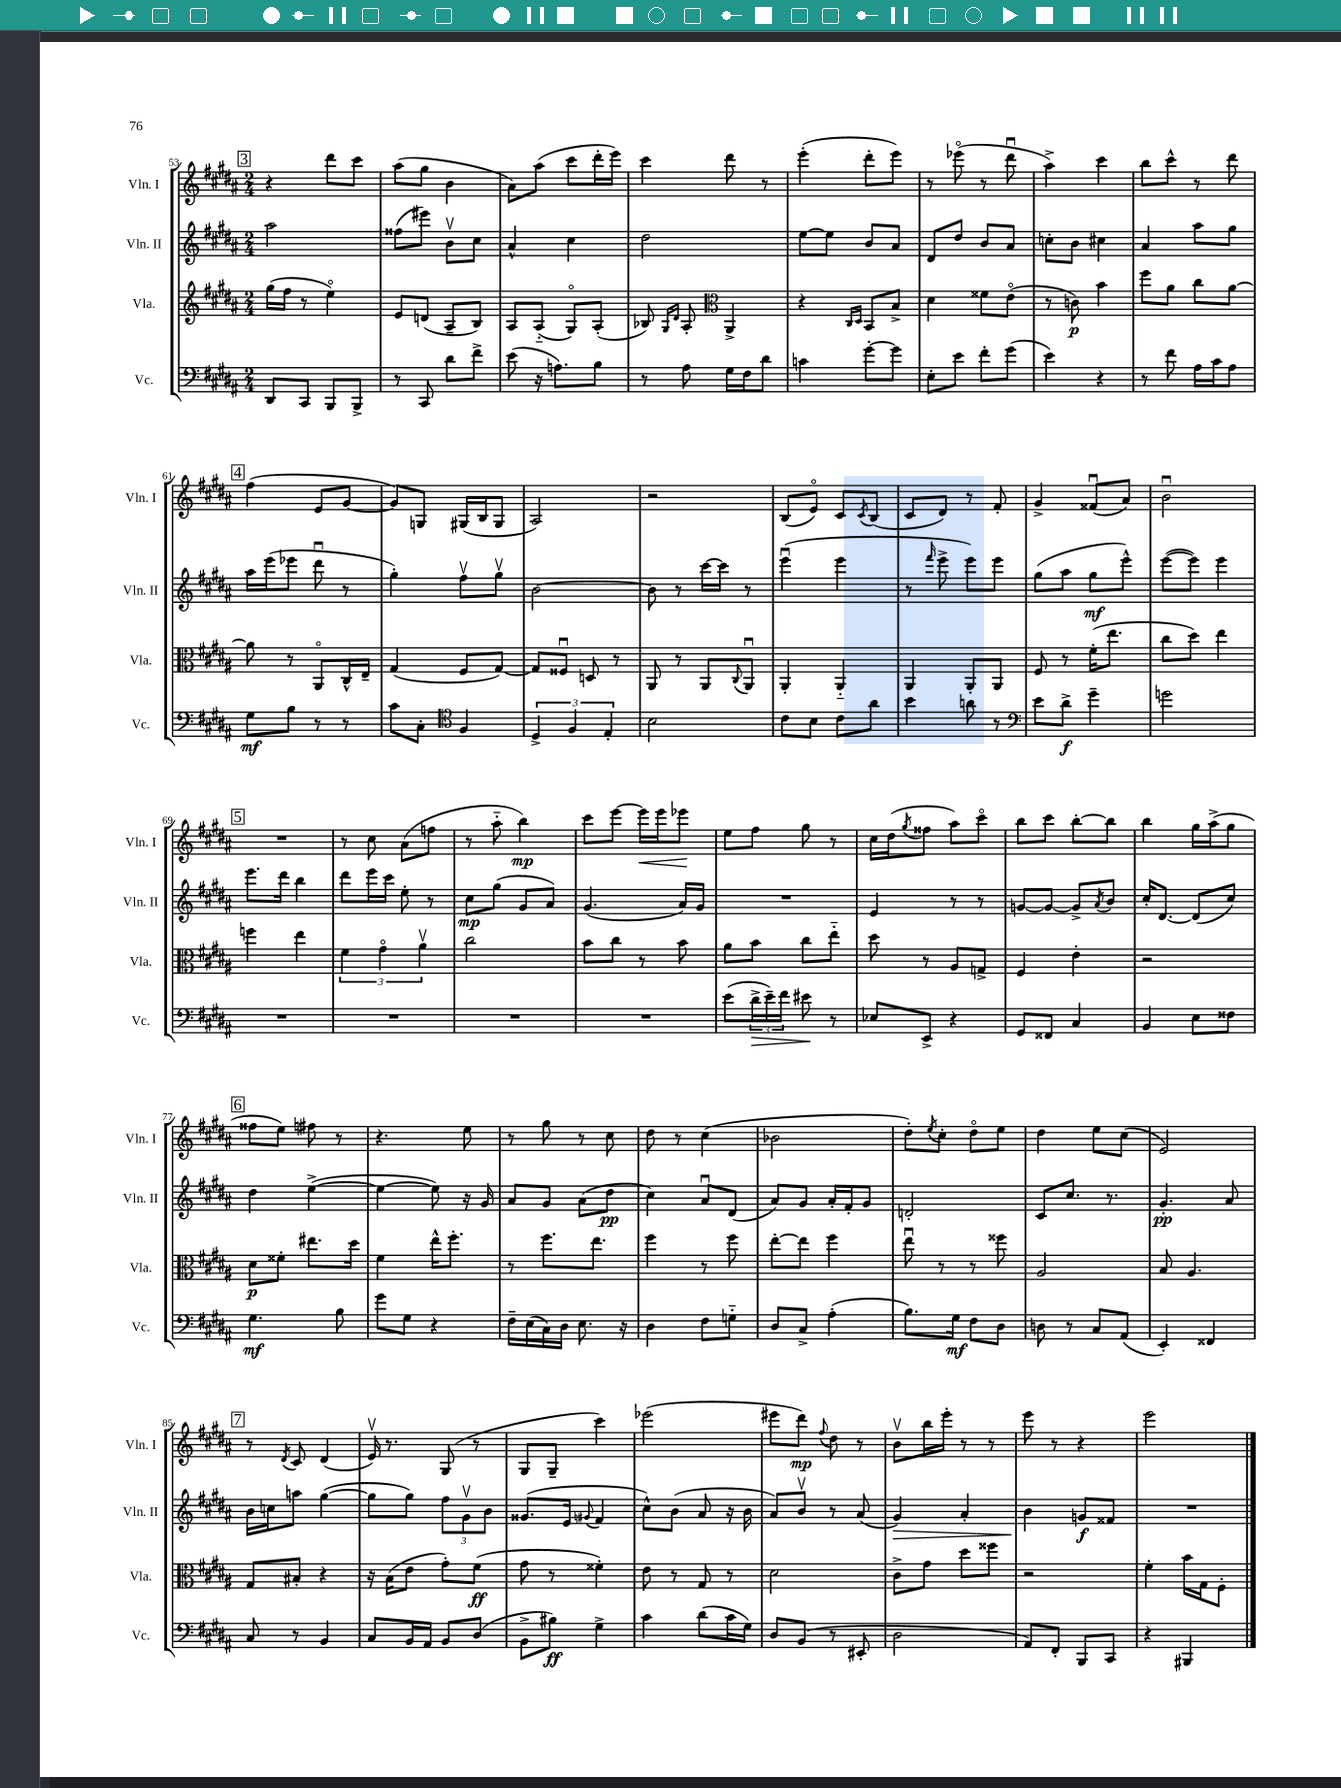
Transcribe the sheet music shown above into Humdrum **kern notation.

**kern	**dynam	**kern	**dynam	**kern	**dynam	**kern	**dynam
*part4	*part4	*part3	*part3	*part2	*part2	*part1	*part1
*staff4	*staff4	*staff3	*staff3	*staff2	*staff2	*staff1	*staff1
*I"Vc.	*	*I"Vla.	*	*I"Vln. II	*	*I"Vln. I	*
*I'Vc.	*	*I'Vla.	*	*I'Vln. II	*	*I'Vln. I	*
*clefF4	*	*clefG2	*	*clefG2	*	*clefG2	*
*k[f#c#g#d#a#]	*	*k[f#c#g#d#a#]	*	*k[f#c#g#d#a#]	*	*k[f#c#g#d#a#]	*
*M2/4	*	*M2/4	*	*M2/4	*	*M2/4	*
!!LO:REH:place=s1:t=3
=53	=53	=53	=53	=53	=53	=53	=53
8DD#/L	.	(16gg#\LL	.	2aa#\	.	4r	.
.	.	16ff#\JJ	.	.	.	.	.
8CC#/J	.	8r	.	.	.	.	.
8BBB/L	.	4ee\)	.	.	.	8ddd#\L	.
8BBB^/J	.	.	.	.	.	8ccc#\J	.
=54	=54	=54	=54	=54	=54	=54	=54
8r	.	8e/L	.	(8ff##X\L	.	(8aa#\L	.
8CC#/	.	(8dn/J	.	8eee#X\J)	.	8gg#\J	.
8d#\L	.	8A#~/L	.	8bv\L	.	4b\	.
8f#^\J	.	8B/J)	.	8cc#\J	.	.	.
=55	=55	=55	=55	=55	=55	=55	=55
(8e\	.	8A#/L	.	4a#^^/	.	8a#\L)	.
16r	.	(8A#/J	.	.	.	(8aa#\J	.
8.An\L)	.	.	.	.	.	.	.
.	.	8G#/L)	.	4cc#\	.	8ccc#\L	.
8B\J	.	(8A#'/J	.	.	.	16ddd#'\L	.
.	.	.	.	.	.	16eee\JJ)	.
=56	=56	=56	=56	=56	=56	=56	=56
8r	.	8B-X/)	.	2dd#\	.	4ccc#\	.
.	.	16qqG#/LL	.	.	.	.	.
.	.	16qqd#/JJ	.	.	.	.	.
8A#\	.	8A#'/	.	.	.	.	.
*	*	*clefC3	*	*	*	*	*
16G#\LL	.	4AA#^/	.	.	.	8ddd#\	.
16F#\J	.	.	.	.	.	.	.
8d#\J	.	.	.	.	.	8r	.
=57	=57	=57	=57	=57	=57	=57	=57
4cn\	.	4r	.	[8ee\L	.	(4eee'\	.
.	.	.	.	8ee\J]	.	.	.
.	.	16qqC#/LL	.	.	.	.	.
.	.	16qqD#/JJ	.	.	.	.	.
[8g#'\L	.	8BB/L	.	8b/L	.	8ddd#'\L	.
8g#\J]	.	8B^/J	.	8a#/J	.	8eee\J)	.
=58	=58	=58	=58	=58	=58	=58	=58
8E'\L	.	4d#\	.	8d#/L	.	8r	.
8e\J	.	.	.	8dd#/J	.	(8eee-X\	.
8f#'\L	.	8f##X\L	.	8b/L	.	8r	.
(8g#\J	.	(8e\J	.	8a#/J	.	8ddd#u\	.
=59	=59	=59	=59	=59	=59	=59	=59
4e\)	.	8r	.	8ccn'\L	.	4aa#^\)	.
.	.	8cn\)	p	8b\J	.	.	.
4r	.	4b\	.	4cc#X\	.	4ccc#\	.
=60	=60	=60	=60	=60	=60	=60	=60
8r	.	8ff#\L	.	4a#/	.	8bb\L	.
8f#\	.	8a#\J	.	.	.	8ccc#^^\J	.
16A#\LL	.	8cc#\L	.	8aa#\L	.	8r	.
16c#\J	.	.	.	.	.	.	.
8A#\J	.	[8a#\J	.	8gg#\J	.	8ddd#\	.
!!LO:LB:g=z
!!LO:REH:place=s1:t=4
=61	=61	=61	=61	=61	=61	=61	=61
8G#\L	mf	8a#\]	.	16aa#\LL	.	(4ff#\	.
.	.	.	.	(16eee\J	.	.	.
8B\J	.	8r	.	8eee-X\J	.	.	.
8r	.	8AA#/L	.	8ddd#u\	.	8e/L	.
8r	.	16C#^^/L	.	8r	.	[8g#/J	.
.	.	16E~/JJ	.	.	.	.	.
=62	=62	=62	=62	=62	=62	=62	=62
8c#\L	.	(4G#/	.	4gg#'\)	.	8g#/L])	.
8C#'\J	.	.	.	.	.	8Gn/J	.
*clefC4	*	*	*	*	*	*	*
4F#/	.	8F#/L	.	8ff#v\L	.	(16G#X/LL	.
.	.	.	.	.	.	16B/J	.
.	.	[8G#/J)	.	8gg#v\J	.	8G#/J	.
=63	=63	=63	=63	=63	=63	=63	=63
6D#^/	.	8G#/L]	.	[2b\	.	2A#/)	.
.	.	8F##Xu/J	.	.	.	.	.
6F#/	.	.	.	.	.	.	.
.	.	8Dn/	.	.	.	.	.
6E'/	.	.	.	.	.	.	.
.	.	8r	.	.	.	.	.
=64	=64	=64	=64	=64	=64	=64	=64
2B\	.	8AA#/	.	8b\]	.	2r	.
.	.	8r	.	8r	.	.	.
.	.	8AA#/L	.	[16ccc#\LL	.	.	.
.	.	.	.	16ccc#\JJ]	.	.	.
.	.	8qqC#/	.	.	.	.	.
.	.	8AA#u/J	.	8r	.	.	.
=65	=65	=65	=65	=65	=65	=65	=65
8c#\L	.	4AA#'/	.	(4eeeu\	.	(8B/L	.
8B\J	.	.	.	.	.	8e/J)	.
8c#\L	.	4AA#/	.	4eee\	.	8c#/L	.
.	.	.	.	.	.	8qc#/	.
8a#\J	.	.	.	.	.	(8B/J	.
=66	=66	=66	=66	=66	=66	=66	=66
4b\	.	4AA#/	.	8r	.	8c#/L	.
.	.	.	.	16qqfff#/	.	.	.
.	.	.	.	8eee^\	.	8d#/J)	.
8an\	.	8AA#'/L	.	8eee\L)	.	8r	.
8r	.	8AA#/J	.	8eee\J	.	8f#'/	.
=67	=67	=67	=67	=67	=67	=67	=67
*clefF4	*	*	*	*	*	*	*
8e\L	.	8F#/	.	(8gg#\L	.	4g#^/	.
8d#^\J	f	8r	.	8aa#\J	.	.	.
4g#~\	.	(16f#'\KL	.	8gg#\L	mf	(8f##Xu/L	.
.	.	8.ee\J	.	.	.	.	.
.	.	.	.	8eee^^\J)	.	8a#/J)	.
=68	=68	=68	=68	=68	=68	=68	=68
2gn\	.	8cc#\L	.	([8eee\L	.	2bu\	.
.	.	8dd#\J)	.	8eee\J])	.	.	.
.	.	4ee\	.	4eee\	.	.	.
!!LO:LB:g=z
!!LO:REH:place=s1:t=5
=69	=69	=69	=69	=69	=69	=69	=69
2r	.	4ffn\	.	8.eee\L	.	2r	.
.	.	.	.	16ddd#\Jk	.	.	.
.	.	4ee\	.	4bb\	.	.	.
=70	=70	=70	=70	=70	=70	=70	=70
2r	.	6f#\	.	8ddd#\L	.	8r	.
.	.	.	.	16eee\L	.	8cc#\	.
.	.	6g#\	.	.	.	.	.
.	.	.	.	16ccc#\JJ	.	.	.
.	.	.	.	8ee'\	.	(8a#\L	.
.	.	6a#v\	.	.	.	.	.
.	.	.	.	8r	.	8ffn\J	.
=71	=71	=71	=71	=71	=71	=71	=71
2r	.	2cc#\	.	8cc#\L	mp	8r	.
.	.	.	.	(8gg#\J	.	8aa#\	.
.	.	.	.	8g#/L	.	4bb\)	mp
.	.	.	.	8a#/J)	.	.	.
=72	=72	=72	=72	=72	=72	=72	=72
2r	.	8b\L	.	(4.g#/	.	8ccc#\L	.
.	.	8cc#\J	.	.	.	[8eee\J	.
!	!	!	!	!	!	!	!LO:HP:b
.	.	8r	.	.	.	16eee\LL]	<
.	.	.	.	.	.	16eee\J	.
.	.	8b\	.	16a#/LL)	.	8eee-X\J	.
.	.	.	.	16g#/JJ	.	.	.
.	.	.	.	.	.	.	[
=73	=73	=73	=73	=73	=73	=73	=73
(8e\L	.	8a#\L	.	2r	.	8ee\L	.
!	!LO:HP:b	!	!	!	!	!	!
24d#^\L	>	8b\J	.	.	.	8ff#\J	.
24e~\)	.	.	.	.	.	.	.
24f#\JJ	.	.	.	.	.	.	.
8e#X\	.	8cc#\L	.	.	.	8gg#\	.
8r	]	8ee\J	.	.	.	8r	.
=74	=74	=74	=74	=74	=74	=74	=74
8E-X/L	.	8dd#\	.	4e/	.	16cc#\LL	.
.	.	.	.	.	.	(16dd#\J	.
.	.	.	.	.	.	8qgg#/	.
8EE^/J	.	8r	.	.	.	8ff##X\J	.
4r	.	8A#/L	.	8r	.	8aa#\L)	.
.	.	8Gn^/J	.	8r	.	8ccc#\J	.
=75	=75	=75	=75	=75	=75	=75	=75
8GG#/L	.	4F#/	.	[8gn/L	.	8bb\L	.
8FF##X/J	.	.	.	8g/J_	.	8ccc#\J	.
4C#/	.	4e'\	.	8g^/L]	.	[8bb'\L	.
.	.	.	.	8qa#/	.	.	.
.	.	.	.	8b/J	.	8bb\J]	.
=76	=76	=76	=76	=76	=76	=76	=76
4BB/	.	2r	.	16cc#'/KL	.	4bb\	.
.	.	.	.	[8.d#/J	.	.	.
8E\L	.	.	.	(8d#/L]	.	16gg#\LL	.
.	.	.	.	.	.	(16aa#^\J	.
8F##X\J	.	.	.	8cc#/J)	.	8gg#\J	.
!!LO:LB:g=z
!!LO:REH:place=s1:t=6
=77	=77	=77	=77	=77	=77	=77	=77
4.G#\	mf	8d#\L	p	4dd#\	.	8ff##X\L	.
.	.	8f##X'\J	.	.	.	8ee\J)	.
.	.	8.ee#X\L	.	([4ee^\	.	8ff#X\	.
8B\	.	.	.	.	.	8r	.
.	.	16dd#\Jk	.	.	.	.	.
=78	=78	=78	=78	=78	=78	=78	=78
8g#\L	.	4f#\	.	4ee\_	.	4.r	.
8G#\J	.	.	.	.	.	.	.
4r	.	16ee^^\KL	.	8ee\])	.	.	.
.	.	8.ff#'\J	.	.	.	.	.
.	.	.	.	16r	.	8ee\	.
.	.	.	.	16g#/	.	.	.
=79	=79	=79	=79	=79	=79	=79	=79
16F#~\LL	.	8r	.	8a#/L	.	8r	.
(16E\	.	.	.	.	.	.	.
16C#\)	.	8.ff#\L	.	8g#/J	.	8gg#\	.
16D#\JJ	.	.	.	.	.	.	.
8.E\	.	.	.	(8a#\L	.	8r	.
.	.	8.ee\J	.	.	.	.	.
.	.	.	.	8dd#\J	pp	8cc#\	.
16r	.	.	.	.	.	.	.
=80	=80	=80	=80	=80	=80	=80	=80
4D#\	.	4ff#\	.	4cc#\)	.	8dd#\	.
.	.	.	.	.	.	8r	.
8F#\L	.	8r	.	8a#u/L	.	(4cc#\	.
8Gn\J	.	8ff#\	.	(8d#/J	.	.	.
=81	=81	=81	=81	=81	=81	=81	=81
8D#/L	.	[8ee'\L	.	8a#/L)	.	2b-X\	.
8C#^/J	.	8ee\J]	.	8g#/J	.	.	.
(4A#'\	.	4ff#\	.	16a#'/LL	.	.	.
.	.	.	.	16f#'/J	.	.	.
.	.	.	.	8g#/J	.	.	.
=82	=82	=82	=82	=82	=82	=82	=82
8.B\L)	.	8eeu\	.	2dn'/	.	8dd#'\L)	.
.	.	.	.	.	.	8qee/	.
.	.	8r	.	.	.	8cc#'\J	.
16G#\Jk	mf	.	.	.	.	.	.
8F#\L	.	8r	.	.	.	8dd#\L	.
8D#\J	.	8ff##X\	.	.	.	8ee\J	.
=83	=83	=83	=83	=83	=83	=83	=83
8Dn\	.	2A#/	.	8c#/L	.	4dd#\	.
8r	.	.	.	8.cc#/J	.	.	.
8C#/L	.	.	.	.	.	8ee\L	.
.	.	.	.	8.r	.	.	.
(8AA#/J	.	.	.	.	.	(8cc#\J	.
=84	=84	=84	=84	=84	=84	=84	=84
4EE'/)	.	8B/	.	4.g#'/	pp	2e/)	.
.	.	4.A#/	.	.	.	.	.
4FF##X/	.	.	.	.	.	.	.
.	.	.	.	8a#/	.	.	.
!!LO:LB:g=z
!!LO:REH:place=s1:t=7
=85	=85	=85	=85	=85	=85	=85	=85
8C#/	.	8G#/L	.	16b\LL	.	8r	.
.	.	.	.	16ccn\J	.	.	.
.	.	.	.	.	.	8qd#/	.
8r	.	8B#X'/J	.	8aan\J	.	8c#/	.
4BB/	.	4r	.	([4gg#\	.	(4d#/	.
=86	=86	=86	=86	=86	=86	=86	=86
8C#/L	.	16r	.	8gg#\L]	.	16ev/)	.
.	.	(16B\KL	.	.	.	8.r	.
16BB/L	.	8e\J	.	8gg#\J)	.	.	.
16AA#/JJ	.	.	.	.	.	.	.
8BB/L	.	8g#'\L)	.	12ff#\L	.	(8G#/	.
.	.	.	.	12g#v\	.	.	.
(8D#/J	.	(8f#\J	ff	.	.	8r	.
.	.	.	.	12b\J	.	.	.
=87	=87	=87	=87	=87	=87	=87	=87
8BB^\L	.	8g#\	.	(8.g##X/L	.	8G#/L	.
8B#X\J)	ff	8r	.	.	.	8G#~/J	.
.	.	.	.	16e/Jk	.	.	.
.	.	.	.	8qqg#X/	.	.	.
4G#^\	.	4f##X'\)	.	4f#/	.	4ccc#\)	.
=88	=88	=88	=88	=88	=88	=88	=88
4c#\	.	8e\	.	8cc#^^\L)	.	(2eee-X\	.
.	.	8r	.	(8b\J	.	.	.
(8d#\L	.	8G#/	.	8a#/	.	.	.
16c#\L	.	8r	.	16r	.	.	.
16G#\JJ)	.	.	.	16b\	.	.	.
=89	=89	=89	=89	=89	=89	=89	=89
8D#/L	.	2d#\	.	8a#/L)	.	8eee#X\L	.
(8BB/J	.	.	.	8bv/J	.	8ddd#\J)	mp
.	.	.	.	.	.	8qqff#/	.
8r	.	.	.	8r	.	8dd#\	.
8EE#X'/	.	.	.	(8a#/	.	8r	.
=90	=90	=90	=90	=90	=90	=90	=90
!	!	!	!	!	!LO:HP:b	!	!
2D#\	.	8c#^\L	.	4g#/)	>	8bv\L	.
.	.	8g#\J	.	.	.	16bb\L	.
.	.	.	.	.	.	16eee'\JJ	.
.	.	8dd#\L	.	4a#'/	.	8r	.
.	.	8ff##X\J	.	.	.	8r	.
=91	=91	=91	=91	=91	=91	=91	=91
8AA#/L)	.	2r	.	4b\	.	8eee\	.
8FF#'/J	.	.	.	.	.	8r	.
8BBB/L	.	.	.	8gn/L	] f	4r	.
8CC#/J	.	.	.	8f##X/J	.	.	.
=92	=92	=92	=92	=92	=92	=92	=92
4r	.	4f#'\	.	2r	.	2eee\	.
4BBB#X/	.	16b\LL	.	.	.	.	.
.	.	16G#\J	.	.	.	.	.
.	.	8F#'\J	.	.	.	.	.
==	==	==	==	==	==	==	==
*-	*-	*-	*-	*-	*-	*-	*-
